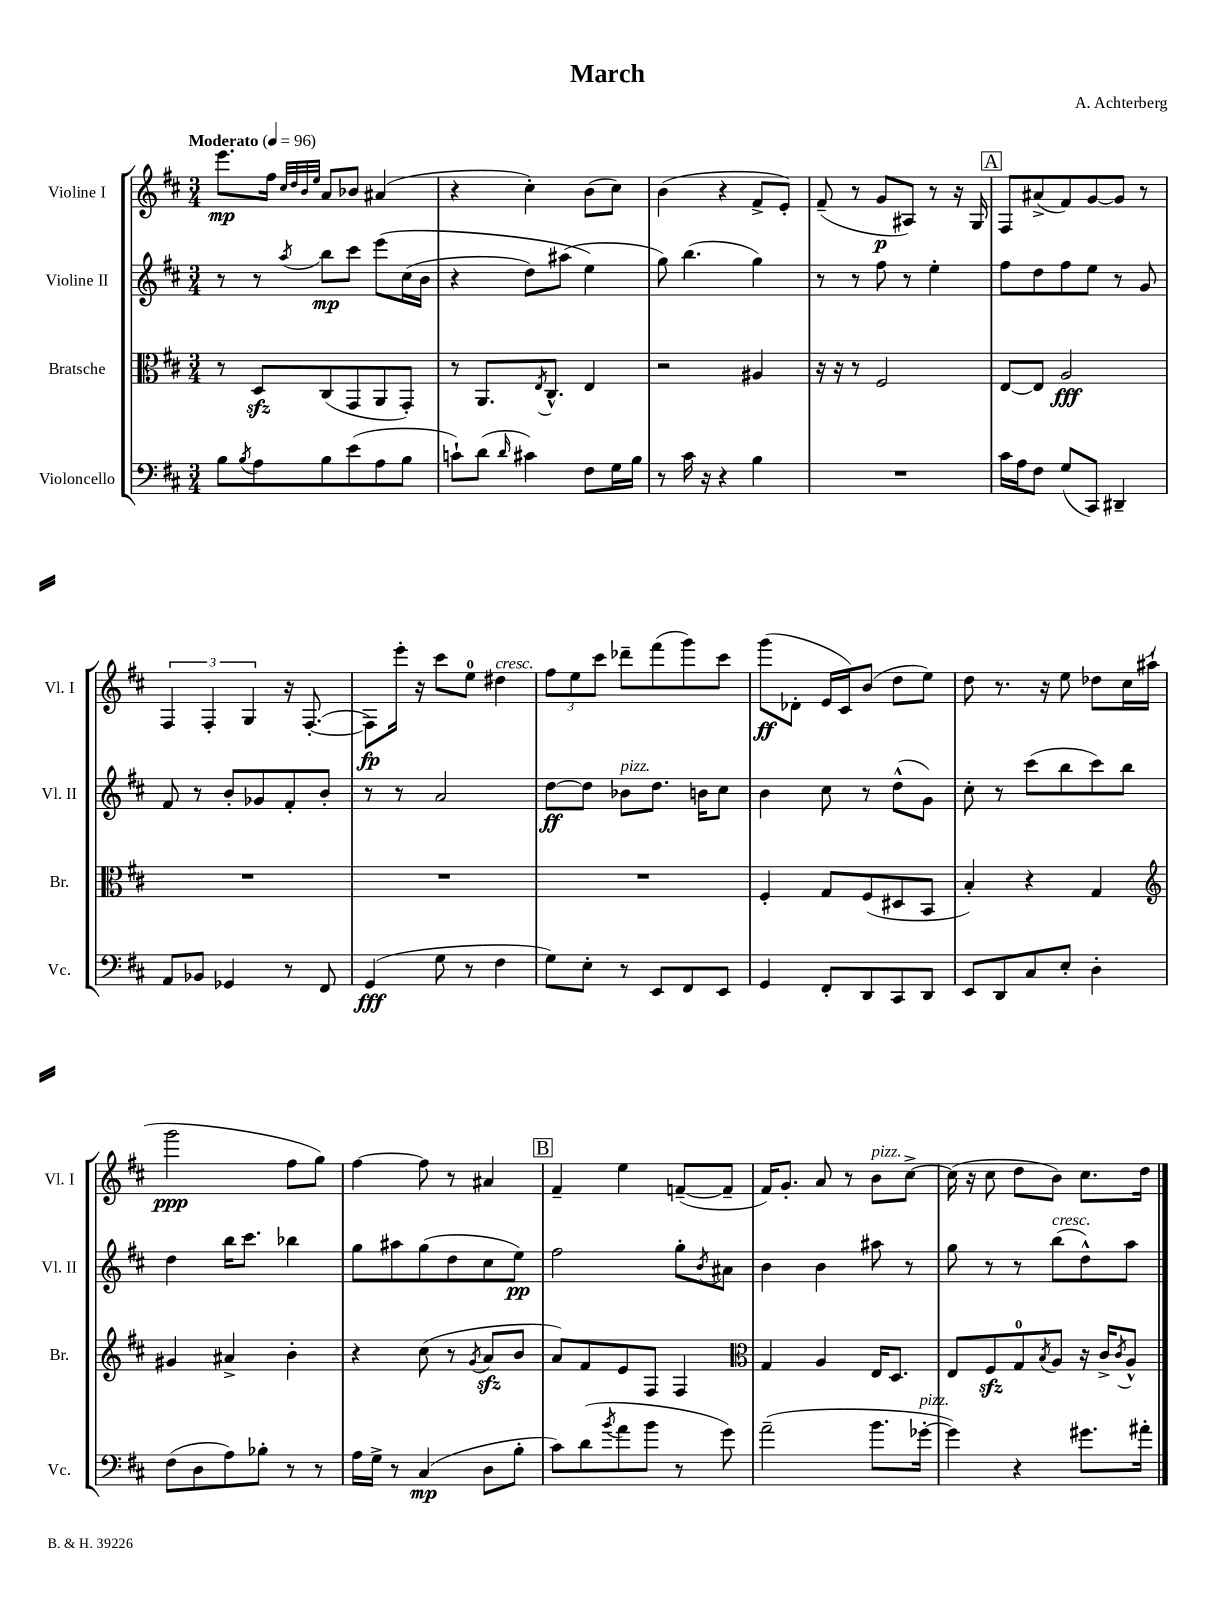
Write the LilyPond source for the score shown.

\header { title = "March" composer = "A. Achterberg" }
<<
\new StaffGroup <<
\new Staff = "s0" \with { instrumentName = "Violine I" shortInstrumentName = "Vl. I" } {
    \clef treble \key d \major \numericTimeSignature \time 3/4 \tempo "Moderato" 4 = 96
    e'''8.\mp fis''16 \grace { cis''32 d''32 b'32 e''32 } a'8 bes'8 ais'4( |
    r4 cis''4-.) b'8( cis''8) |
    b'4( r4 fis'8-> e'8-.) |
    fis'8--( r8 g'8\p ais8) r8 r16 g16 |
    \mark \markup { \box "A" } fis8 ais'8->( fis'8) g'8~ g'8 r8 |
    \tuplet 3/2 { fis4 fis4-. g4 } r16 fis8.~-.( |
    fis8\fp) e'''16-. r16 cis'''8 e''8-0 dis''4^\markup { \italic "cresc." } |
    \tuplet 3/2 { fis''8 e''8 cis'''8 } des'''8-- fis'''8( g'''8) cis'''8 |
    g'''8\ff( des'8-. e'16 cis'16) b'8( d''8 e''8) |
    d''8 r8. r16 e''8 des''8 cis''16 ais''16-!( |
    g'''2\ppp fis''8 g''8) |
    fis''4~ fis''8 r8 ais'4 |
    \mark \markup { \box "B" } fis'4-- e''4 f'8~--( f'8-- |
    fis'16) g'8.-. a'8 r8 b'8^\markup { \italic "pizz." } cis''8~-> |
    cis''16( r16 cis''8 d''8 b'8) cis''8. d''16 \bar "|." |
}
\new Staff = "s1" \with { instrumentName = "Violine II" shortInstrumentName = "Vl. II" } {
    \clef treble \key d \major \numericTimeSignature \time 3/4
    r8 r8 \acciaccatura { a''8 } b''8\mp cis'''8 e'''8\( cis''16( b'16 |
    r4 d''8) ais''8( e''4\) |
    g''8) b''4.( g''4) |
    r8 r8 fis''8 r8 e''4-. |
    \mark \markup { \box "A" } fis''8 d''8 fis''8 e''8 r8 g'8 |
    fis'8 r8 b'8-. ges'8 fis'8-. b'8-. |
    r8 r8 a'2 |
    d''8~\ff d''8 bes'8^\markup { \italic "pizz." } d''8. b'16 cis''8 |
    b'4 cis''8 r8 d''8-^( g'8) |
    cis''8-. r8 cis'''8( b''8 cis'''8) b''8 |
    d''4 b''16 cis'''8. bes''4 |
    g''8 ais''8 g''8( d''8 cis''8 e''8\pp) |
    \mark \markup { \box "B" } fis''2 g''8-. \acciaccatura { b'8 } ais'8 |
    b'4 b'4 ais''8 r8 |
    g''8 r8 r8 b''8^\markup { \italic "cresc." }( d''8-^) a''8 \bar "|." |
}
\new Staff = "s2" \with { instrumentName = "Bratsche" shortInstrumentName = "Br." } {
    \clef alto \key d \major \numericTimeSignature \time 3/4
    r8 d8\sfz cis8( g,8 a,8 g,8-.) |
    r8 a,8. \acciaccatura { e8 } cis8.-^ e4 |
    r2 ais4 |
    r16 r16 r8 fis2 |
    \mark \markup { \box "A" } e8~ e8 a2\fff |
    R2. |
    R2. |
    R2. |
    fis4-. g8 fis8( dis8 b,8 |
    b4-.) r4 g4 |
    \clef treble gis'4 ais'4-> b'4-. |
    r4 cis''8( r8 \acciaccatura { g'8 } a'8\sfz b'8 |
    \mark \markup { \box "B" } a'8) fis'8 e'8 fis8 fis4 |
    \clef alto g4 a4 e16 d8. |
    e8 fis8\sfz g8-0 \acciaccatura { b8 } a8 r16 cis'16-> \acciaccatura { cis'8 } a8-^ \bar "|." |
}
\new Staff = "s3" \with { instrumentName = "Violoncello" shortInstrumentName = "Vc." } {
    \clef bass \key d \major \numericTimeSignature \time 3/4
    b8 \acciaccatura { b8 } a8 b8 e'8( a8 b8 |
    c'8-!) d'8( \grace { d'16 } cis'4) fis8 g16 b16 |
    r8 cis'16 r16 r4 b4 |
    R2. |
    \mark \markup { \box "A" } cis'16 a16 fis8 g8( cis,8) dis,4-- |
    a,8 bes,8 ges,4 r8 fis,8 |
    g,4\fff( g8 r8 fis4 |
    g8) e8-. r8 e,8 fis,8 e,8 |
    g,4 fis,8-. d,8 cis,8 d,8 |
    e,8 d,8 cis8 e8-. d4-. |
    fis8( d8 a8) bes8-. r8 r8 |
    a16 g16-> r8 cis4\mp( d8 b8-. |
    \mark \markup { \box "B" } cis'8) d'8( \acciaccatura { b'8 } a'8 b'8 r8 g'8) |
    a'2--( b'8. ges'16~-.^\markup { \italic "pizz." } |
    ges'4) r4 gis'8. ais'16-. \bar "|." |
}
>>
>>
\layout { \context { \Score \remove "Bar_number_engraver" } }
